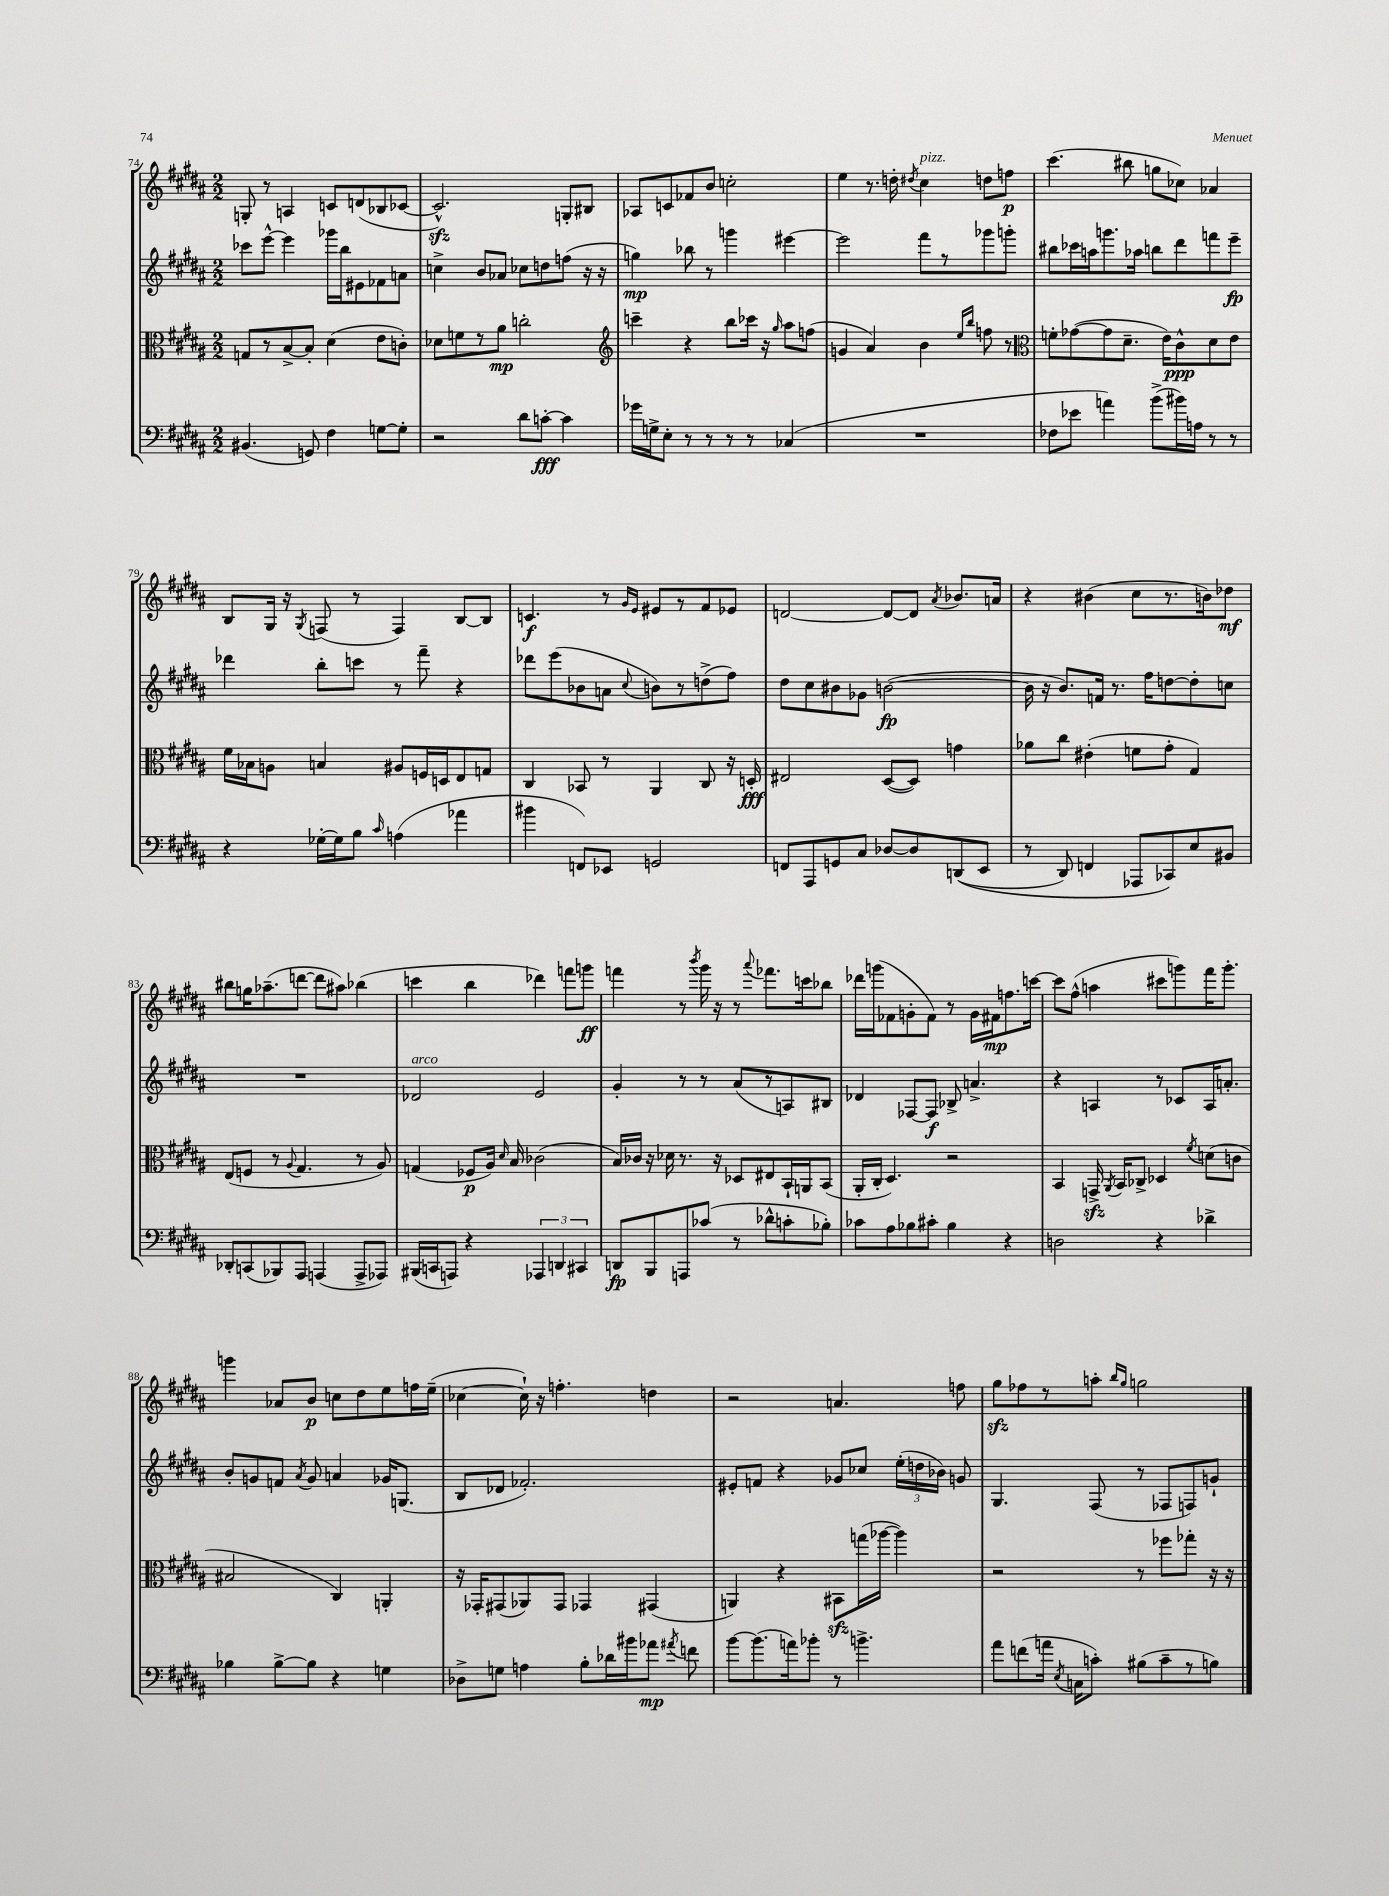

**kern	**kern	**kern	**kern
*staff4	*staff3	*staff2	*staff1
*clefF4	*clefC3	*clefG2	*clefG2
*k[f#c#g#d#a#]	*k[f#c#g#d#a#]	*k[f#c#g#d#a#]	*k[f#c#g#d#a#]
*M2/2	*M2/2	*M2/2	*M2/2
(4.BB#	8G	8ccc-	8G'
.	8r	[8eee^^	8r
.	[8B^	4eee]	4A
8GG)	8B']	.	.
4F#	(4d#	16ggg-	8c
.	.	16bb	.
.	.	8e#	(8d
[8G	8e	8f-	8B-
8G']	8c')	8a	[8c-
=	=	=	=
2r	8d-	4cc^	2.c-^^])
.	8f	.	.
.	8r	8b	.
.	8a#	8a-	.
8d#	2cc'	8cc-	.
[8c'	.	8dd	.
4c]	.	(8ff	8G'
.	.	16r	8B#
.	.	16r	.
=	=	=	=
*	*clefG2	*	*
16g-	4ccc~	4gg)	8A-
16G^	.	.	.
8E'	.	.	8c
8r	4r	8bb-	8f-
8r	.	8r	8b
8r	8bb	4ggg	2cc'
8r	16ccc-	.	.
.	16r	.	.
.	16qqgg#	.	.
(4C-	8aa#	[4eee#	.
.	(8ff	.	.
=	=	=	=
1r	4g	2eee#]	4ee
.	4a#)	.	8.r
.	.	.	16dd'
.	.	.	8qdd#
.	4b	8fff#	4cc#
.	.	8r	.
.	16qqee	.	.
.	16qqbb	.	.
.	8ff	8ggg-	8dd
.	8r	8ggg'	8ff
=	=	=	=
*	*clefC3	*	*
8F-	8f'	8bb#	(4.ccc#
8e-	([8g-	16ccc-	.
.	.	16aa	.
4a)	8g-]	8.ggg	.
.	8.d#~	.	8bb#
.	.	16aa-	.
(8b^	.	8bb	8gg
.	16e)	.	.
16b#)	8c#^^	8ddd#	8cc-)
16A	.	.	.
8r	8d#	8fff	4a-
8r	8e	8eee~	.
=	=	=	=
4r	16f#	4ddd-	8B
.	16B-	.	.
.	8A	.	16G#
.	.	.	16r
.	.	.	8qG#
[16G-'	4B	8bb'	(8F
16G-]	.	.	.
8B	.	8ccc	8r
16qqc#	.	.	.
(4A	8A#	8r	4F)
.	16F	8fff#~	.
.	16D	.	.
4a-	8E	4r	[8B
.	8G	.	8B]
=	=	=	=
4b#	4C#	8ddd-	4.c
.	.	(8eee	.
8FF)	8BB-	8b-	.
8EE-	8r	8a	8r
.	.	.	16qqg#
.	.	8qqcc#	16qqe
2GG	4AA#	8b)	8e#
.	.	8r	8r
.	8C#	(8dd^	8f#
.	16r	8ff#)	8e-
.	16D'	.	.
=	=	=	=
8FF	2E#	8dd#	[2d
8AAA#	.	8cc#	.
8GG	.	8b#	.
8C#	.	8g-	.
[8D-	([8D#	([2b	8d_
8D-]	8D#])	.	8d]
.	.	.	8qa#
&((8DD	4g	.	8.b-
8EE	.	.	.
.	.	.	16a
=	=	=	=
8r	8a-	16b]	4r
.	.	16r	.
8DD#)	8cc#	8.b)	.
4FF	(4e#'	.	(4b#
.	.	16f	.
.	.	8.r	.
8AAA-	8f	.	8cc#
.	.	16ff#	.
8CC-&)	8g#'	[8dd	8.r
8E	4G#)	8dd']	.
.	.	.	16b)
8BB#	.	8cc	8dd-
=	=	=	=
8DD-'	(8E	1r	8bb#
(8CC	8F	.	16gg
.	.	.	(8.aa-~
8BBB-)	8r	.	.
.	8qqA#	.	.
8AAA#	4.G#	.	[8ddd
(4AAA	.	.	8ddd]
.	.	.	8aa#)
8AAA^	8r	.	(4bb-
8AAA-)	8A#)	.	.
=	=	=	=
(16BBB#	(4G	2d-	4ccc
16CC	.	.	.
8AAA)	.	.	.
4r	8F-	.	4bb
.	16A#)	.	.
.	16qqd#	.	.
.	16B	.	.
6AAA-	(2c-	2e	4ddd-)
6DD	.	.	.
.	.	.	8fff
6CC#	.	.	.
.	.	.	8ggg
=	=	=	=
8DD	16B)	4g#'	4fff
.	16c-	.	.
8BBB	16r	.	.
.	16d-	.	.
8AAA	8.r	8r	8r
.	.	.	8qbbb
(8c-	.	8r	16ggg#
.	16r	.	16r
8r	8D-	(8a#	8r
.	.	.	8qqaaa#
8d-^^	8E#	8r	8.fff-
8c'	16BB`	8A)	.
.	16AA	.	16ccc
8B-')	(8BB	8B#	8bb-
=	=	=	=
8c-	16AA#'	4d-	16ddd-
.	16C#'	.	(16ggg
8A#	4.D#)	.	8f-
8B-	.	[8F-	8g'
8c#'	.	8F-]	8f-)
4B-	2r	8B-^	8r
.	.	4.a^	16g
.	.	.	16f#
4r	.	.	8.ff
.	.	.	[16ccc
=	=	=	=
2D	4BB	4r	8ccc]
.	.	.	(8ff#^^
.	16GG^	4A	4aa
.	8qAA#	.	.
.	16BB	.	.
.	8C-^	.	.
4r	4D-	8r	8ccc#
.	.	8c-	8ggg)
.	8qf#	.	.
4d-^	(8d	16A	16fff#
.	.	8.a'	8.ggg'
.	8c	.	.
=	=	=	=
4B-	2B#	8b'	4ggg
.	.	8g	.
[8B-^	.	8f	8a-
.	.	8qa#	.
8B-]	.	8g	8b
4r	4C#)	4a	8cc
.	.	.	8dd#
4G	4AA'	16g-	8ee
.	.	(8.G	.
.	.	.	16ff
.	.	.	(16ee~
=	=	=	=
8D-^	16r	8B	[4cc-
.	16GG-'	.	.
8G	(8GG#	8d-	.
4A	8AA-)	2.f-')	16cc-`])
.	.	.	16r
.	8GG#	.	4.ff'
8B'	4GG-	.	.
16d-	.	.	.
16b#	.	.	.
8a-	(4GG#	.	4dd
8qa#	.	.	.
8f	.	.	.
=	=	=	=
[8b	4AA)	8e#'	2r
(8.b]	.	8f	.
.	4r	4r	.
16a)	.	.	.
8b-'	.	.	.
8r	8BB#	8g-	4.a
4.b^	(16gg	8cc-	.
.	[16aa-	.	.
.	4aa-])	(24ee'	.
.	.	24dd	.
.	.	24b-)	.
.	.	8g	8ff
=	=	=	=
8a#	2r	4.G#	8gg#
(8f	.	.	8ff-
16a	.	.	8r
8qE	.	.	.
16C	.	.	.
8c')	.	(8F#	8aa'
.	.	.	16qqbb
.	.	.	16qqgg#
(8B#	8r	8r	2gg
8c~	8ff-	8F-	.
8r	8gg-'	8F)	.
8B)	16r	8g`	.
.	16r	.	.
==	==	==	==
*-	*-	*-	*-
